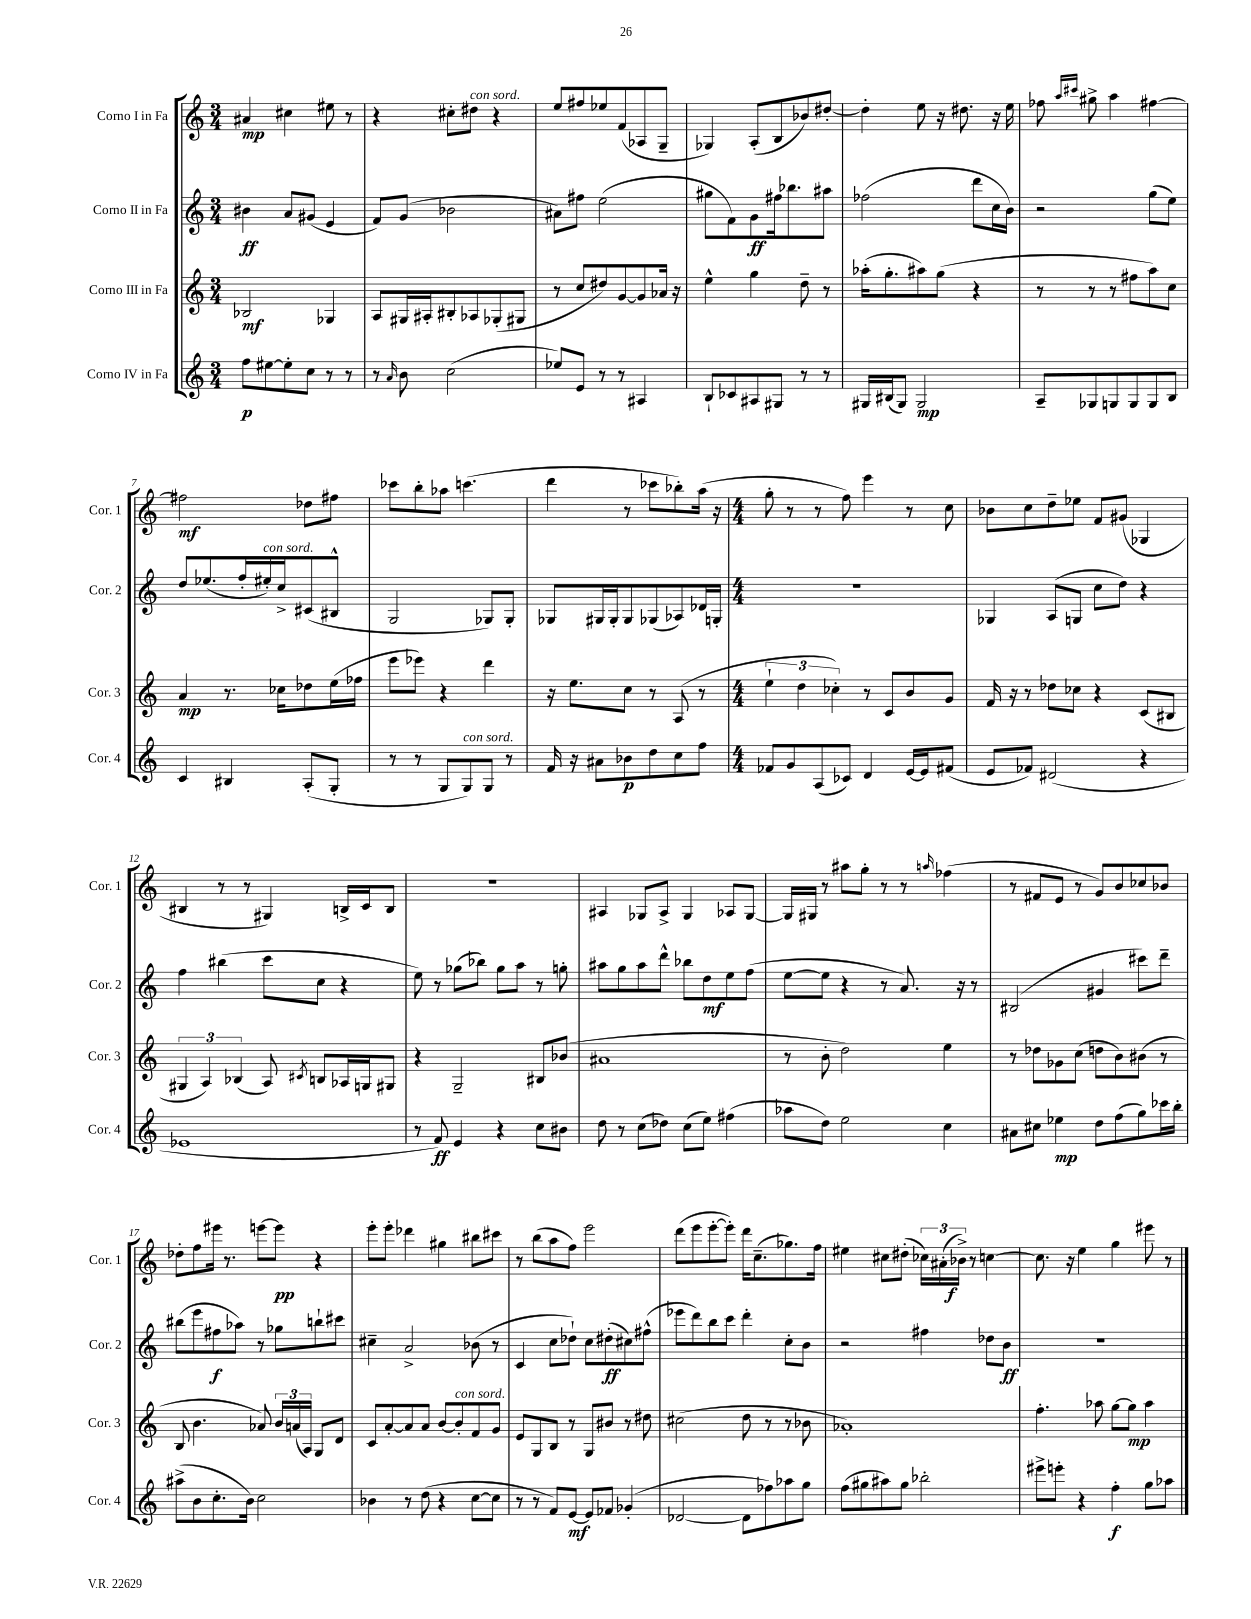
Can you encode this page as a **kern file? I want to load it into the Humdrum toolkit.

**kern	**dynam	**kern	**dynam	**kern	**dynam	**kern	**dynam
*part4	*part4	*part3	*part3	*part2	*part2	*part1	*part1
*staff4	*staff4	*staff3	*staff3	*staff2	*staff2	*staff1	*staff1
*I"Corno IV in Fa	*	*I"Corno III in Fa	*	*I"Corno II in Fa	*	*I"Corno I in Fa	*
*I'Cor. 4	*	*I'Cor. 3	*	*I'Cor. 2	*	*I'Cor. 1	*
*clefG2	*	*clefG2	*	*clefG2	*	*clefG2	*
*k[]	*	*k[]	*	*k[]	*	*k[]	*
*M3/4	*	*M3/4	*	*M3/4	*	*M3/4	*
=1	=1	=1	=1	=1	=1	=1	=1
8ff\L	p	2B-X/	mf	4b#X\	ff	4a#X/	mp
[8ee#X\	.	.	.	.	.	.	.
8ee#'\]	.	.	.	8a/L	.	4cc#X\	.
8cc\J	.	.	.	(8g#X/J	.	.	.
8r	.	4G-X/	.	4e/	.	8ee#X\	.
8r	.	.	.	.	.	8r	.
=2	=2	=2	=2	=2	=2	=2	=2
8r	.	8A/L	.	8f/L)	.	4r	.
16qqa/	.	.	.	.	.	.	.
8b\	.	16G#X/L	.	(8g/J	.	.	.
.	.	16A#X'/J	.	.	.	.	.
(2cc\	.	8B#X'/	.	2b-X\	.	8cc#X'\L	.
!	!	!	!	!	!	!LO:TX:a:i:t=con sord.	!
.	.	8A-X/	.	.	.	8dd#X\J	.
.	.	(8G-X'/	.	.	.	4r	.
.	.	8G#X/J	.	.	.	.	.
=3	=3	=3	=3	=3	=3	=3	=3
8ee-X/L)	.	8r	.	8a#X\L)	.	8ee/L	.
8e/J	.	8cc/L	.	8ff#X\J	.	8ff#X/	.
8r	.	8dd#X/)	.	(2ee\	.	8ee-X/	.
8r	.	[8g/	.	.	.	(8f/	.
4A#X/	.	8g/]	.	.	.	8A-X/	.
.	.	16a-X/Jk	.	.	.	8G~/J	.
.	.	16r	.	.	.	.	.
=4	=4	=4	=4	=4	=4	=4	=4
8B`/L	.	4ee^^\	.	8gg#X\L	.	4G-X/)	.
8c-X/	.	.	.	8f\)	.	.	.
8A#X/	.	4gg\	.	8g\	ff	(8A'/L	.
8G#X/J	.	.	.	16ff#X\k	.	8B/	.
.	.	.	.	8.bb-X\	.	.	.
8r	.	8dd~\	.	.	.	8b-X/)	.
8r	.	8r	.	8aa#X\J	.	[8dd#X'/J	.
=5	=5	=5	=5	=5	=5	=5	=5
16G#X/LL	.	(16aa-X'\KL	.	(2ff-X\	.	4dd#'\]	.
(16B#X/J	.	8.gg'\	.	.	.	.	.
8G#/J)	.	.	.	.	.	.	.
2G#/	mp	8aa#X\)	.	.	.	8ee\	.
.	.	(8gg\J	.	.	.	16r	.
.	.	.	.	.	.	8.dd#X\	.
.	.	4r	.	8ddd\L	.	.	.
.	.	.	.	16cc\L	.	16r	.
.	.	.	.	16b\JJ)	.	16ee\	.
=6	=6	=6	=6	=6	=6	=6	=6
8A~/L	.	8r	.	2r	.	8ff-X\	.
.	.	.	.	.	.	16qqaa/LL	.
.	.	.	.	.	.	16qqccc#X/JJ	.
8G-X/	.	8r	.	.	.	8gg#X^\	.
8Gn/	.	8r	.	.	.	4aa\	.
8G/	.	8ff#X\L	.	.	.	.	.
8G/	.	8aa\)	.	(8gg\L	.	[4ff#X\	.
8B/J	.	8cc\J	.	8ee\J)	.	.	.
!!LO:LB:g=z
=7	=7	=7	=7	=7	=7	=7	=7
4c/	.	4a/	mp	8dd/L	.	2ff#X\]	mf
.	.	.	.	(8.ee-X/	.	.	.
4B#X/	.	8.r	.	.	.	.	.
.	.	.	.	16ff'/L	.	.	.
!	!	!	!	!LO:TX:a:i:t=con sord.	!	!	!
.	.	.	.	16ee#X'/)	.	.	.
.	.	16cc-X\KL	.	16cc^/J	.	.	.
(8A'/L	.	8dd-X\	.	(8c#X/	.	8dd-X\L	.
8G'/J	.	(16ee\L	.	8B#X^^/J	.	8ff#X\J	.
.	.	16ff-X\JJ	.	.	.	.	.
=8	=8	=8	=8	=8	=8	=8	=8
8r	.	8eee\L	.	2G/	.	8ccc-X\L	.
8r	.	8eee-X\J)	.	.	.	8bb'\	.
8G/L	.	4r	.	.	.	8aa-X\J	.
!LO:TX:a:i:t=con sord.	!	!	!	!	!	!	!
8G/)	.	.	.	.	.	(4.cccn\	.
8G/J	.	4ddd\	.	8G-X/L)	.	.	.
8r	.	.	.	8G-'/J	.	.	.
=9	=9	=9	=9	=9	=9	=9	=9
16f/	.	16r	.	8G-X/L	.	4ddd\	.
16r	.	8.ee\L	.	.	.	.	.
8a#X\L	.	.	.	16G#X/L	.	.	.
.	.	.	.	16G#'/J	.	.	.
8b-X\	p	8cc\J	.	8G#/	.	8r	.
8dd\	.	8r	.	(8G-X/	.	8ccc-X\L	.
8cc\	.	(8A/	.	8A-X/)	.	8bb-X'\)	.
8ff\J	.	8r	.	16d-X/L	.	(16aa\Jk	.
.	.	.	.	16Gn'/JJ	.	16r	.
=10	=10	=10	=10	=10	=10	=10	=10
*M4/4	*	*M4/4	*	*M4/4	*	*M4/4	*
8f-X/L	.	6ee`\	.	1r	.	8gg'\	.
8g/	.	.	.	.	.	8r	.
.	.	6dd\	.	.	.	.	.
(8A/	.	.	.	.	.	8r	.
.	.	6cc-X'\)	.	.	.	.	.
8c-X/J)	.	.	.	.	.	8ff\)	.
4d/	.	8r	.	.	.	4eee\	.
.	.	8c/L	.	.	.	.	.
[16e/LL	.	8b/	.	.	.	8r	.
16e/J]	.	.	.	.	.	.	.
(8f#X/J	.	8g/J	.	.	.	8cc\	.
=11	=11	=11	=11	=11	=11	=11	=11
8e/L	.	16f/	.	4G-X/	.	8b-X\L	.
.	.	16r	.	.	.	.	.
8f-X/J)	.	8r	.	.	.	8cc\	.
(2d#X/	.	8dd-X\L	.	(8A/L	.	8dd~\	.
.	.	8cc-X\J	.	8Gn/J	.	8ee-X\J	.
.	.	4r	.	8cc\L	.	8f/L	.
.	.	.	.	8dd\J)	.	(8g#X/J	.
4r	.	(8c/L	.	4r	.	4G-X/	.
.	.	8B#X/J	.	.	.	.	.
!!LO:LB:g=z
=12	=12	=12	=12	=12	=12	=12	=12
1e-X	.	6G#X/	.	4ff\	.	4B#X/	.
.	.	6A/)	.	.	.	.	.
.	.	.	.	(4bb#X\	.	8r	.
.	.	(6B-X/	.	.	.	.	.
.	.	.	.	.	.	8r	.
.	.	8A/)	.	8ccc\L	.	4G#X/)	.
.	.	8qc#X/	.	.	.	.	.
.	.	8Bn/L	.	8cc\J	.	.	.
.	.	16A-X/L	.	4r	.	16Bn^/LL	.
.	.	16Gn/J	.	.	.	16c/J	.
.	.	8G#X/J	.	.	.	8B/J	.
=13	=13	=13	=13	=13	=13	=13	=13
8r	.	4r	.	8ee\)	.	1r	.
8f/)	ff	.	.	8r	.	.	.
4e/	.	2G~/	.	(8gg-X\L	.	.	.
.	.	.	.	8bb-X\J)	.	.	.
4r	.	.	.	8gg-\L	.	.	.
.	.	.	.	8aa\J	.	.	.
8cc\L	.	8B#X/L	.	8r	.	.	.
8b#X\J	.	(8b-X/J	.	8ggn'\	.	.	.
=14	=14	=14	=14	=14	=14	=14	=14
8dd\	.	1a#X	.	8aa#X\L	.	4A#X/	.
8r	.	.	.	8gg\	.	.	.
(8cc\L	.	.	.	8aa#\	.	8G-X/L	.
8dd-X\J)	.	.	.	8ddd^^\J	.	8A#^/J	.
(8cc\L	.	.	.	8bb-X\L	.	4G-/	.
8ee\J)	.	.	.	8dd\	mf	.	.
(4ff#X\	.	.	.	8ee\	.	8A-X/L	.
.	.	.	.	(8ff\J	.	[8G-/J	.
=15	=15	=15	=15	=15	=15	=15	=15
8aa-X\L	.	8r	.	[8ee\L	.	16G-/LL]	.
.	.	.	.	.	.	16G#X/JJ	.
8dd\J)	.	8b'\	.	8ee\J]	.	8r	.
2ee\	.	2dd\)	.	4r	.	8aa#X\L	.
.	.	.	.	.	.	8gg'\J	.
.	.	.	.	8r	.	8r	.
.	.	.	.	8.a/)	.	8r	.
.	.	.	.	.	.	16qqaan/	.
4cc\	.	4ee\	.	.	.	(4ff-X\	.
.	.	.	.	16r	.	.	.
.	.	.	.	8r	.	.	.
=16	=16	=16	=16	=16	=16	=16	=16
8a#X\L	.	8r	.	(2B#X/	.	8r	.
8cc#X\J	.	8dd-X\L	.	.	.	8f#X/L	.
4ee-X\	mp	8g-X\	.	.	.	8e/J	.
.	.	(8cc\J	.	.	.	8r	.
8dd\L	.	8ddn\L	.	4g#X/	.	8g/L)	.
(8ff\	.	8b\)	.	.	.	8b/	.
8gg\)	.	(8b#X\J	.	8ccc#X\L)	.	8cc-X/	.
16ccc-X\L	.	8r	.	8ddd~\J	.	8b-X/J	.
16bb'\JJ	.	.	.	.	.	.	.
!!LO:LB:g=z
=17	=17	=17	=17	=17	=17	=17	=17
(8aa#X^\L	.	8B/	.	(8bb#X\L	.	8dd-X'\L	.
8b\	.	4.b\	.	8eee\	.	8ff\	.
8.cc'\	.	.	.	8ff#X\	f	16eee#X\Jk	.
.	.	.	.	.	.	8.r	.
.	.	.	.	8aa-X\J)	.	.	.
16b\Jk)	.	.	.	.	.	.	.
2cc\	.	8a-X/)	.	8r	.	[8eeen\L	.
.	.	24b/LL	.	8gg-X\L	.	8eee\J]	pp
.	.	(24an/	.	.	.	.	.
.	.	24A/JJ)	.	.	.	.	.
.	.	8G/L	.	8bbn`\	.	4r	.
.	.	8d/J	.	8ccc#X\J	.	.	.
=18	=18	=18	=18	=18	=18	=18	=18
4b-X\	.	8c/L	.	4cc#X~\	.	8eee'\L	.
.	.	[8a'/	.	.	.	8eee'\J	.
8r	.	8a/]	.	2a^/	.	4ddd-X\	.
(8dd\	.	8a/J	.	.	.	.	.
4r	.	[8b/L	.	.	.	4gg#X\	.
!	!	!LO:TX:a:i:t=con sord.	!	!	!	!	!
.	.	8b'/]	.	.	.	.	.
[8cc\L	.	8f/	.	(8b-X\	.	8bb#X\L	.
8cc\J]	.	8g/J	.	8r	.	8ccc#X\J	.
=19	=19	=19	=19	=19	=19	=19	=19
8r	.	8e/L	.	4c/	.	8r	.
8r	.	8G/	.	.	.	(8bb\L	.
8f/L)	.	8B/J	.	8cc\L	.	8aa\	.
[8e/J	mf	8r	.	8dd-X`\J)	.	8ff\J)	.
8e/L]	.	8G/L	.	8cc\L	.	2eee\	.
8f-X/J	.	8b#X/J	.	(8dd#X'\	ff	.	.
(4g-X'/	.	8r	.	8cc#X\)	.	.	.
.	.	8dd#X\	.	(8ff#X^^\J	.	.	.
=20	=20	=20	=20	=20	=20	=20	=20
[2d-X/	.	(2cc#X\	.	8eee-X\L	.	(8ddd\L	.
.	.	.	.	8ddd\)	.	8eee\	.
.	.	.	.	8bb\	.	[8eee'\	.
.	.	.	.	8ccc\J	.	8eee'\J])	.
8d-\L]	.	8dd\	.	4ddd'\	.	16ddd\KL	.
.	.	.	.	.	.	(8.cc~\	.
8ff-X\)	.	8r	.	.	.	.	.
8aa-X\	.	8r	.	8cc'\L	.	8.gg-X\)	.
8gg\J	.	8b-X\	.	8b\J	.	.	.
.	.	.	.	.	.	16ff\Jk	.
=21	=21	=21	=21	=21	=21	=21	=21
(8ff\L	.	1a-X')	.	2r	.	4ee#X\	.
8gg#X\	.	.	.	.	.	.	.
8aa#X\)	.	.	.	.	.	8cc#X\L	.
8gg#\J	.	.	.	.	.	(8dd#X'\J	.
2bb-X'\	.	.	.	4ff#X\	.	24cc-X\LL)	.
.	.	.	.	.	.	(24a#X'\	.
.	.	.	.	.	.	24b-X^\JJ)	f
.	.	.	.	.	.	8r	.
.	.	.	.	8dd-X\L	.	[4ccn\	.
.	.	.	.	8b\J	ff	.	.
=22	=22	=22	=22	=22	=22	=22	=22
8eee#X^\L	.	4.ff'\	.	1r	.	8.cc\]	.
8eeen'\J	.	.	.	.	.	.	.
.	.	.	.	.	.	16r	.
4r	.	.	.	.	.	4ee\	.
.	.	8aa-X\	.	.	.	.	.
4ff'\	f	[8gg\L	.	.	.	4gg\	.
.	.	8gg\J]	mp	.	.	.	.
8gg\L	.	4aa-\	.	.	.	8eee#X\	.
8aa-X\J	.	.	.	.	.	8r	.
==	==	==	==	==	==	==	==
*-	*-	*-	*-	*-	*-	*-	*-
